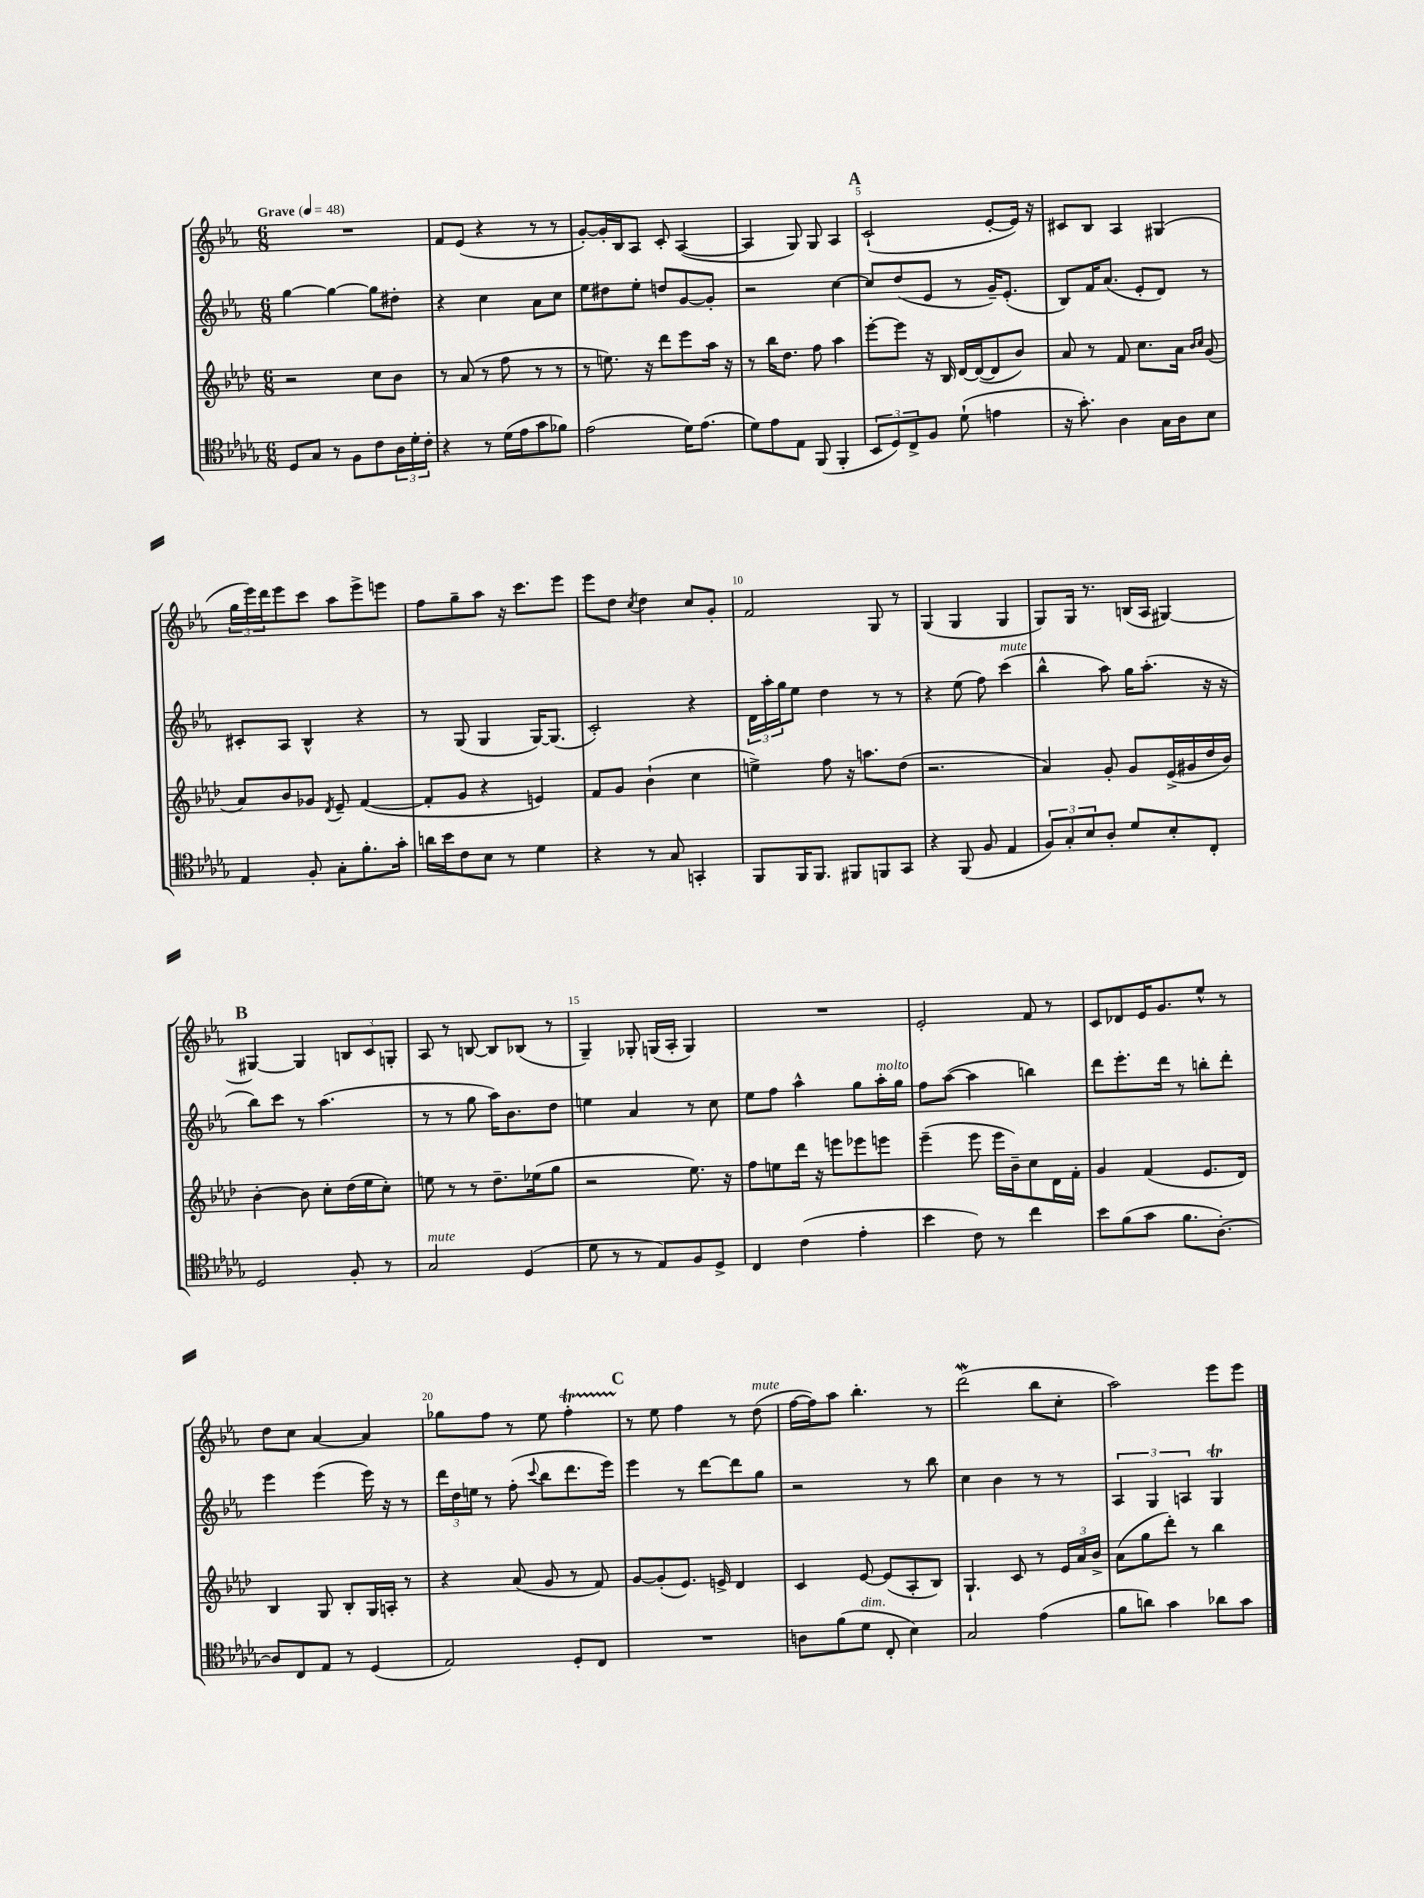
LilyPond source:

<<
\new StaffGroup <<
\new Staff = "s0" {
    \clef treble \key ees \major \numericTimeSignature \time 6/8 \tempo "Grave" 4 = 48
    R2. |
    f'8 ees'8( r4 r8 r8 |
    g'8~-.) g'16-. bes16 aes8 c'8-. aes4~( |
    aes4 g8) g8 aes4 |
    \mark \markup { \bold "A" } c'2-!( ees'8~-. ees'16) r16 |
    cis'8 bes8 aes4 gis4( |
    \tuplet 3/2 { g''16 ees'''16) d'''16 } ees'''8 c'''8 aes''8 ees'''8-> e'''8 |
    f''8 g''8-- aes''8 r16 c'''8. ees'''8 |
    ees'''8 d''8 \acciaccatura { c''8 } d''4 c''8 g'8-. |
    f'2 g8 r8 |
    g4( g4 g4 |
    g8) g16 r8. b16( aes16 gis4~) |
    \mark \markup { \bold "B" } gis4~ gis4 \tuplet 3/2 { b8 c'8 g8-. } |
    aes8 r8 b8~ b8 bes8( r8 |
    g4--) ges8-. g16( aes16-. g4) |
    R2. |
    ees'2-. f'8 r8 |
    c'8 des'8 ees'16 g'8. ees''8-^ r8 |
    d''8 c''8 aes'4~ aes'4 |
    ges''8 f''8 r8 ees''8 f''4-.\startTrillSpan |
    \mark \markup { \bold "C" } r8\stopTrillSpan ees''8 f''4 r8 d''8^\markup { \italic "mute" }( |
    f''16~ f''16) aes''8 bes''4.-. r8 |
    d'''2\mordent( bes''8 c''8-. |
    aes''2) ees'''8 ees'''8 \bar "|." |
}
\new Staff = "s1" {
    \clef treble \key ees \major \numericTimeSignature \time 6/8
    g''4~ g''4~ g''8 dis''8-. |
    r4 c''4 aes'8 c''8 |
    ees''8 dis''8 ees''8-. d''8 g'8~ g'8-. |
    r2 c''4~ |
    \mark \markup { \bold "A" } c''8 d''8( ees'8 r8 g'16--) ees'8.-.( |
    bes8) f'16 aes'8.( ees'8-. d'8) r8 |
    cis'8-. aes8 bes4-^ r4 |
    r8 g8( g4 g16~) g8.( |
    c'2-.) r4 |
    \tuplet 3/2 { d'16 aes''16-. g''16 } ees''8 d''4 r8 r8 |
    r4 ees''8( f''8) c'''4^\markup { \italic "mute" }( |
    bes''4-^ aes''8) g''16 aes''8.-.( r16 r16 |
    \mark \markup { \bold "B" } bes''8) c'''8 r8 aes''4.( |
    r8 r8 g''8 aes''16) bes'8. d''8 |
    e''4 aes'4 r8 c''8 |
    ees''8 f''8 aes''4-^ g''8 aes''16-.^\markup { \italic "molto" } g''16 |
    f''8 aes''8~( aes''4 b''4) |
    d'''8 ees'''8.-. d'''16 r8 b''8-. d'''8-. |
    ees'''4 ees'''4( ees'''16) r16 r8 |
    \tuplet 3/2 { d'''16 d''16 e''16 } r8 f''8-.( \appoggiatura { c'''8 } bes''8 d'''8. ees'''16) |
    \mark \markup { \bold "C" } ees'''4 r8 d'''8~ d'''8 g''8 |
    r2 r8 bes''8 |
    c''4 bes'4 r8 r8 |
    \tuplet 3/2 { aes4 g4 a4 } g4\trill \bar "|." |
}
\new Staff = "s2" {
    \clef treble \key aes \major \numericTimeSignature \time 6/8
    r2 c''8 bes'8 |
    r8 aes'8( r8 f''8 r8 r8 |
    r8 e''8.) r16 des'''8 ees'''8 aes''16 r16 |
    r8 bes''16 des''8. f''8 aes''4 |
    \mark \markup { \bold "A" } ees'''8~-. ees'''8 r16 bes16 des'16~ des'16~( des'8 bes'8) |
    aes'8 r8 f'8 c''8. aes'16 \grace { bes'16 c''16 } g'8( |
    aes'8) bes'8 ges'8 \acciaccatura { des'8 } ees'8-- f'4~( |
    f'8-. g'8 r4 e'4) |
    f'8 g'8 bes'4-!( c''4 |
    e''4->) f''8 r16 a''8. des''8( |
    r2. |
    aes'4) g'8-. g'8 ees'16->( gis'16 des''16 bes'16) |
    \mark \markup { \bold "B" } bes'4~-. bes'8 c''8-. des''16( ees''16 c''8-.) |
    e''8 r8 r8 des''8.-- ees''16( g''8 |
    r2 ees''8.) r16 |
    f''8 e''8 des'''16 r16 e'''8 ees'''8 e'''8 |
    ees'''4--( ees'''8 ees'''16 bes'16--) c''8 des'16 f'16-. |
    g'4 f'4( ees'8. des'16) |
    bes4 g8 bes8-. g16 a16-. r8 |
    r4 aes'8( g'8 r8 f'8) |
    \mark \markup { \bold "C" } g'8~ g'8-.( ees'8.) e'16-> des'4 |
    c'4 ees'8~ ees'8( aes8-. bes8) |
    g4.-! c'8 r8 \tuplet 3/2 { ees'16 aes'16 bes'16-> } |
    aes'8( g''8 des'''8-.) r8 bes''4 \bar "|." |
}
\new Staff = "s3" {
    \clef tenor \key des \major \numericTimeSignature \time 6/8
    des8 ges8 r8 f8 c'8 \tuplet 3/2 { aes16 des'16-. c'16-. } |
    r4 r8 des'16( ees'16 ges'8 fes'8) |
    ees'2( des'16) ees'8.( |
    des'8) ees'8 ees8 f,8( f,4-. |
    \mark \markup { \bold "A" } \tuplet 3/2 { bes,8 des8) c8-> } f8 des'8-!( e'4 |
    r16 ges'8.-.) aes4 ges16 aes16 bes8 |
    ees4 f8-. ges8-. f'8.-. ges'16-. |
    a'16 bes'16 c'8 bes8 r8 des'4 |
    r4 r8 ges8 g,4-. |
    f,8 f,16 f,8. fis,8 f,8 ges,8 |
    r4 f,8( f8 ees4 |
    \tuplet 3/2 { f8) ges8-. bes8 } aes8-. des'8 bes8-. c8-. |
    \mark \markup { \bold "B" } des2 f8-. r8 |
    ges2^\markup { \italic "mute" } des4( |
    des'8 r8 r8 ees8) f8 des8-> |
    c4 c'4( ees'4-. |
    bes'4 c'8) r8 c''4 |
    bes'8 f'8( ges'8 f'8. aes8.~-.) |
    aes8 c8 ees8 r8 des4( |
    ees2) des8-. c8 |
    \mark \markup { \bold "C" } R2. |
    a8 f'8( des'8^\markup { \italic "dim." } c8-. bes4) |
    ges2 ees'4( |
    f'8 a'8) ges'4 aes'8 ges'8 \bar "|." |
}
>>
>>
\layout { \context { \Score \override BarNumber.break-visibility = ##(#f #t #t) barNumberVisibility = #(every-nth-bar-number-visible 5) } }
